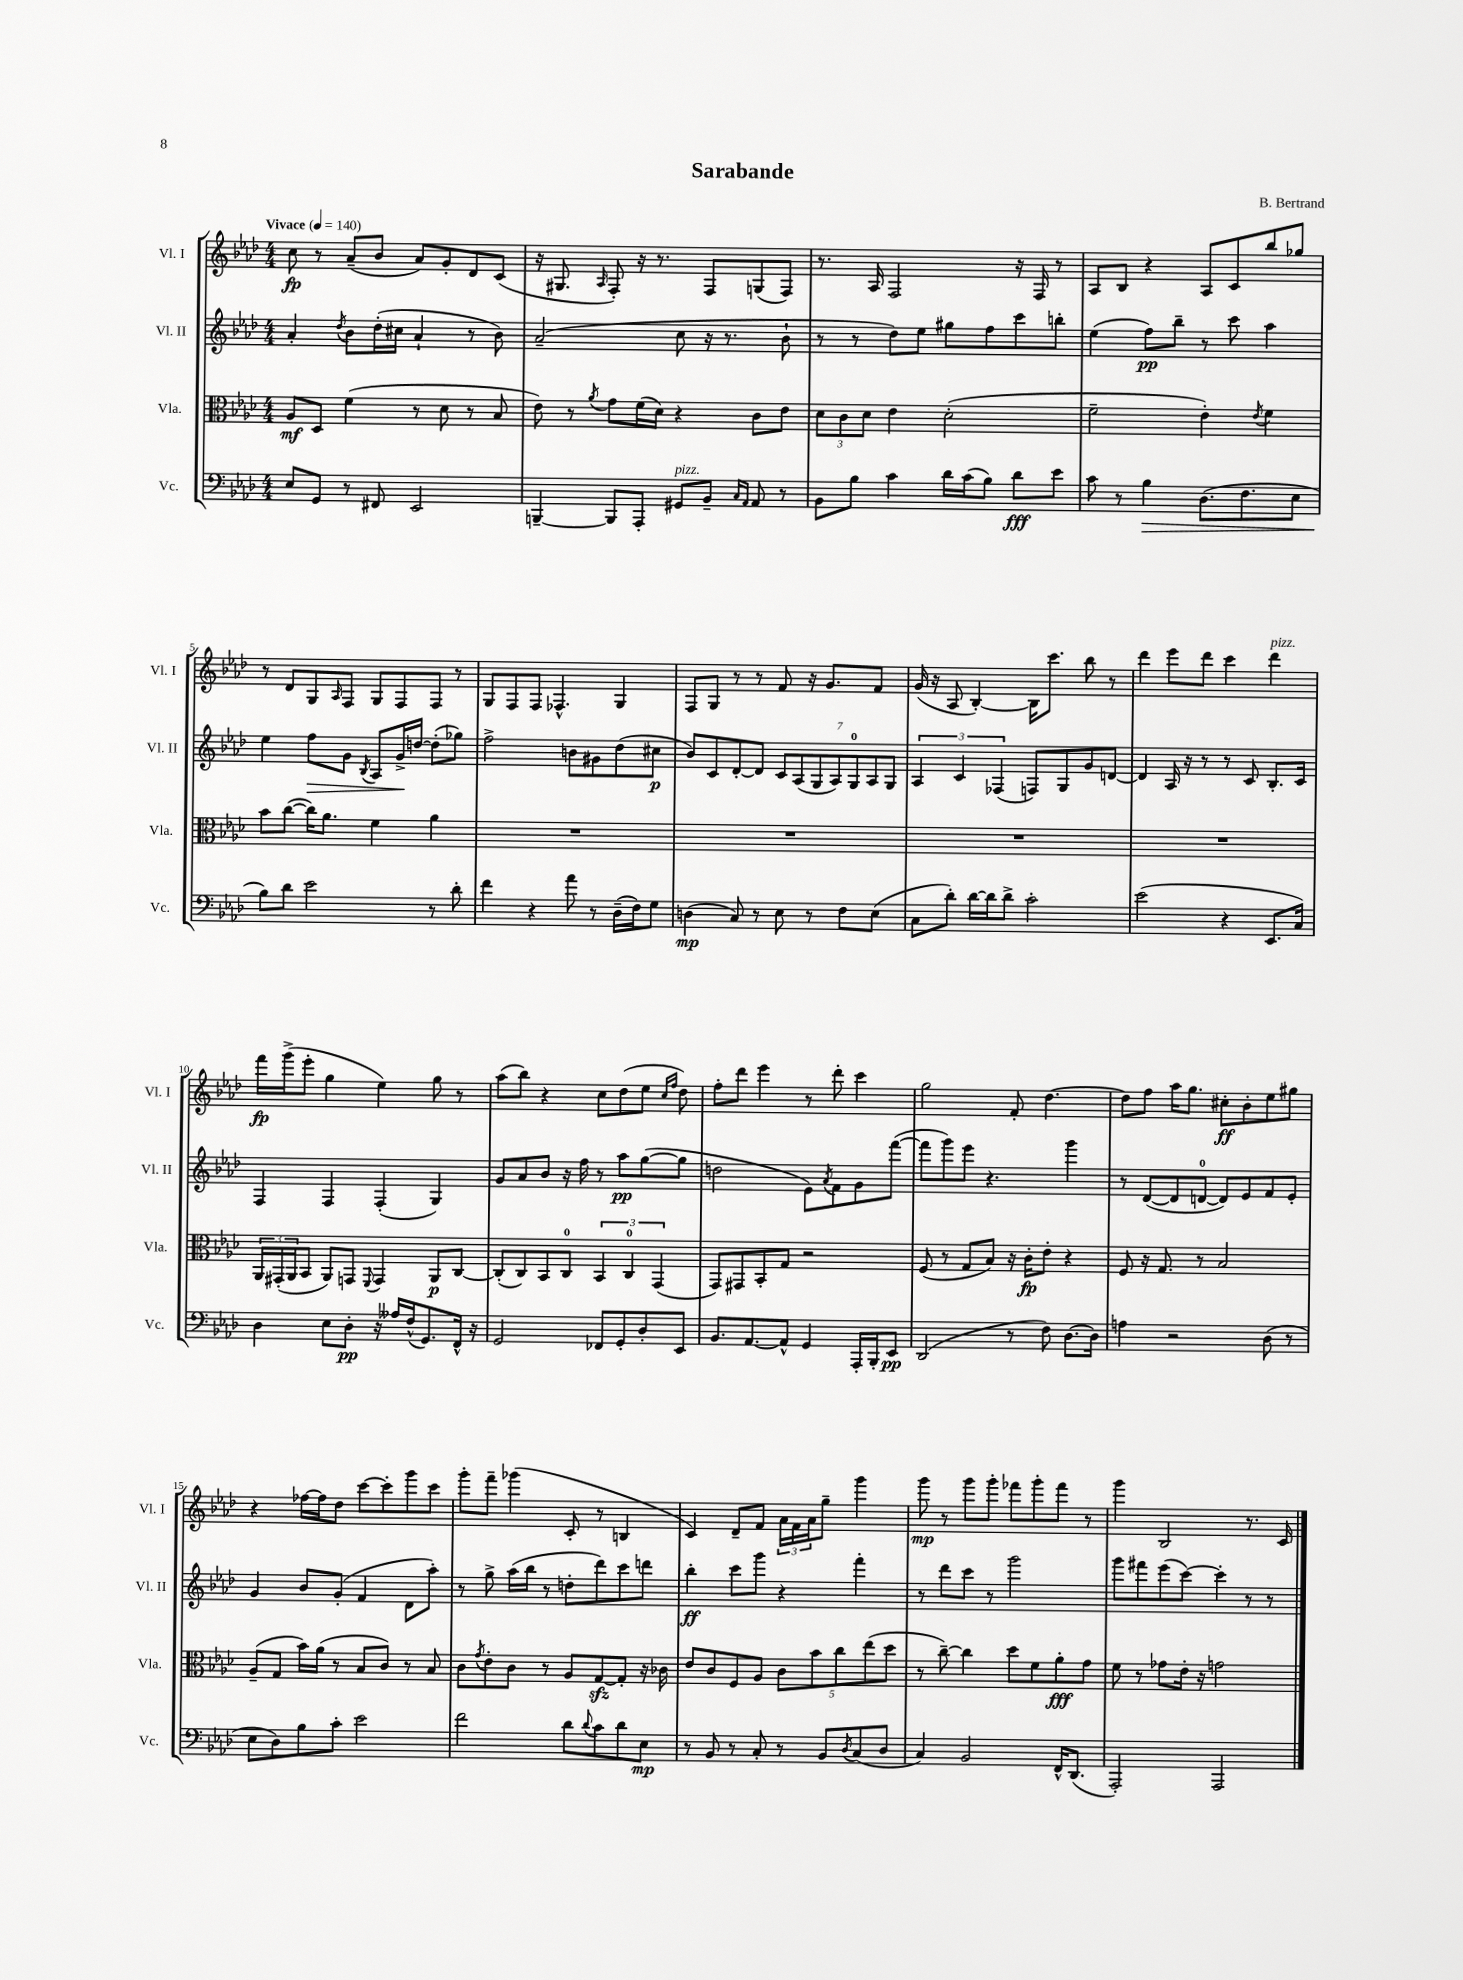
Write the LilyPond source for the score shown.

\header { title = "Sarabande" composer = "B. Bertrand" }
<<
\new StaffGroup <<
\new Staff = "s0" \with { instrumentName = "Vl. I" shortInstrumentName = "Vl. I" } {
    \clef treble \key aes \major \numericTimeSignature \time 4/4 \tempo "Vivace" 4 = 140
    c''8\fp r8 aes'8--( bes'8 aes'8) g'8-. des'8 c'8( |
    r16 gis8. \grace { aes16 } f8-.) r16 r8. f8 g8( f8) |
    r8. aes16 f2 r16 f16 r8 |
    aes8 bes8 r4 aes8 c'8 bes''8 ges''8 |
    r8 des'8 g8 \grace { aes16 } f8 g8 f8 f8 r8 |
    g8 f8 f8 fes4.-^ g4 |
    f8 g8 r8 r8 f'8 r16 g'8. f'8 |
    g'16( r16 aes8 bes4~-.) bes16 c'''8. bes''8 r8 |
    des'''4 ees'''8 des'''8 c'''4 des'''4^\markup { \italic "pizz." } |
    f'''16\fp g'''16->( ees'''8-. g''4 ees''4) g''8 r8 |
    aes''8( bes''8) r4 c''8 des''8( ees''8 \grace { c''16 f''16 } des''8) |
    f''8-. des'''8 ees'''4 r8 des'''8-. c'''4 |
    g''2 f'8-. des''4.~ |
    des''8 f''8 aes''16 g''8. cis''8-.\ff bes'8-. ees''8 gis''8 |
    r4 fes''16~ fes''16 des''8 c'''8~ c'''8-. g'''8 c'''8 |
    g'''8-. f'''8-- ges'''4( c'8-. r8 b4 |
    c'4) des'8-- f'8 \tuplet 3/2 { aes'16 f'16 aes'16 } g''8-- g'''4 |
    g'''8\mp r8 g'''8 g'''8-. fes'''8 g'''8-. fes'''8 r8 |
    g'''4 bes2 r8. c'16 \bar "|." |
}
\new Staff = "s1" \with { instrumentName = "Vl. II" shortInstrumentName = "Vl. II" } {
    \clef treble \key aes \major \numericTimeSignature \time 4/4
    aes'4-. \acciaccatura { des''8 } bes'8 des''16-.( cis''16 aes'4-! r8 bes'8) |
    aes'2--( c''8 r16 r8. bes'8-! |
    r8 r8 des''8) ees''8 gis''8 f''8 c'''8 b''8-. |
    ees''4( f''8\pp) bes''8-- r8 c'''8 aes''4 |
    ees''4 f''8\> g'8 \acciaccatura { bes8 } aes8 g'16->\! d''16~ d''8-.( ges''8) |
    f''2-> b'8 gis'8 des''8( cis''8\p |
    bes'8) c'8 des'8~-. des'8 \tuplet 7/4 { c'8 aes8( g8 aes8) g8-0 aes8 g8 } |
    \tuplet 3/2 { aes4 c'4 fes4( } f8) g8 g'8 d'8~ |
    d'4 aes16 r16 r8 r8 c'8 bes8.-. c'16 |
    f4 f4 f4-.( g4) |
    g'8 aes'8 bes'8 r16 f''16 r8 aes''8\pp g''8~( g''8 |
    d''2 ees'8) \acciaccatura { aes'8 } f'8 g'8 f'''8~( |
    f'''8 g'''8) ees'''8 r4. g'''4 |
    r8 des'8~( des'8 d'8-0~ d'8) ees'8 f'8 ees'8-. |
    g'4 bes'8 g'8-.( f'4 des'8 aes''8-.) |
    r8 g''8-> aes''16( bes''16 r8 d''8-. des'''8) c'''8 d'''8 |
    bes''4-.\ff c'''8 g'''8 r4 f'''4-. |
    r8 des'''8 c'''8 r8 g'''2 |
    g'''8 fis'''8 ees'''8( c'''8~) c'''4-. r8 r8 \bar "|." |
}
\new Staff = "s2" \with { instrumentName = "Vla." shortInstrumentName = "Vla." } {
    \clef alto \key aes \major \numericTimeSignature \time 4/4
    aes8\mf des8 f'4( r8 des'8 r8 bes8 |
    ees'8) r8 \acciaccatura { aes'8 } g'8 f'16( des'16) r4 c'8 ees'8 |
    \tuplet 3/2 { des'8 c'8 des'8 } ees'4 des'2-.( |
    f'2-- ees'4-.) \acciaccatura { ees'8 } f'4 |
    bes'8 c''8~( c''16) aes'8. f'4 aes'4 |
    R1 |
    R1 |
    R1 |
    R1 |
    \tuplet 3/2 { aes,16 gis,16-.( aes,16 } bes,8 aes,8) g,8 \appoggiatura { f,8 } g,4 aes,8\p c8~ |
    c8-.( c8) bes,8 c8-0 \tuplet 3/2 { bes,4 c4-0 g,4( } |
    g,8) gis,8 bes,8-. g8 r2 |
    f8( r8 g8 bes8) r16 c'16-.\fp ees'8-. r4 |
    f8 r16 g8. r8 bes2 |
    aes8--( g8 bes'16) aes'16( r8 bes8 c'8) r8 bes8 |
    c'8 \acciaccatura { g'8 } ees'8-. c'8 r8 aes8 g8~\sfz g8-. r16 ces'16 |
    ees'8 c'8 f8 aes8 \tuplet 5/4 { c'8 bes'8 c''8 ees''8( des''8 } |
    r8 c''8~--) c''4 des''8 f'8 aes'8-.\fff g'8 |
    f'8 r8 ges'8 ees'16-. r16 g'2 \bar "|." |
}
\new Staff = "s3" \with { instrumentName = "Vc." shortInstrumentName = "Vc." } {
    \clef bass \key aes \major \numericTimeSignature \time 4/4
    ees8 g,8 r8 fis,8 ees,2 |
    b,,4~-- b,,8 aes,,8-. gis,8^\markup { \italic "pizz." } bes,8-- \grace { c16 aes,16 } aes,8 r8 |
    bes,8 bes8 c'4 des'16 c'16( bes8) des'8\fff ees'8 |
    c'8 r8 bes4\> des8.( f8. ees8 |
    bes8\!) des'8 ees'2 r8 des'8-. |
    f'4 r4 aes'8 r8 des16--( f16) g8 |
    d4\mp( c8) r8 ees8 r8 f8 ees8( |
    c8 des'8-.) des'16~ des'16 des'8-> c'2-. |
    ees'2( r4 ees,8. c16) |
    des4 ees8 des8-.\pp r16 aeses16 f16-^( g,8.) f,16-^ r16 |
    g,2 fes,8 g,8-. des8-. ees,8 |
    bes,8. aes,8.~ aes,8-^ g,4 aes,,16-. bes,,16-. ees,8\pp |
    des,2( r8 f8) des8.~ des16 |
    a4 r2 des8( r8 |
    ees8 des8) bes8 c'8-. ees'2 |
    f'2 des'8 \appoggiatura { des'8 } c'8 des'8 ees8\mp |
    r8 bes,8 r8 c8-. r8 bes,8 \acciaccatura { des8 } c8( des8 |
    c4) bes,2 f,16-^ des,8.( |
    aes,,2-.) aes,,2 \bar "|." |
}
>>
>>
